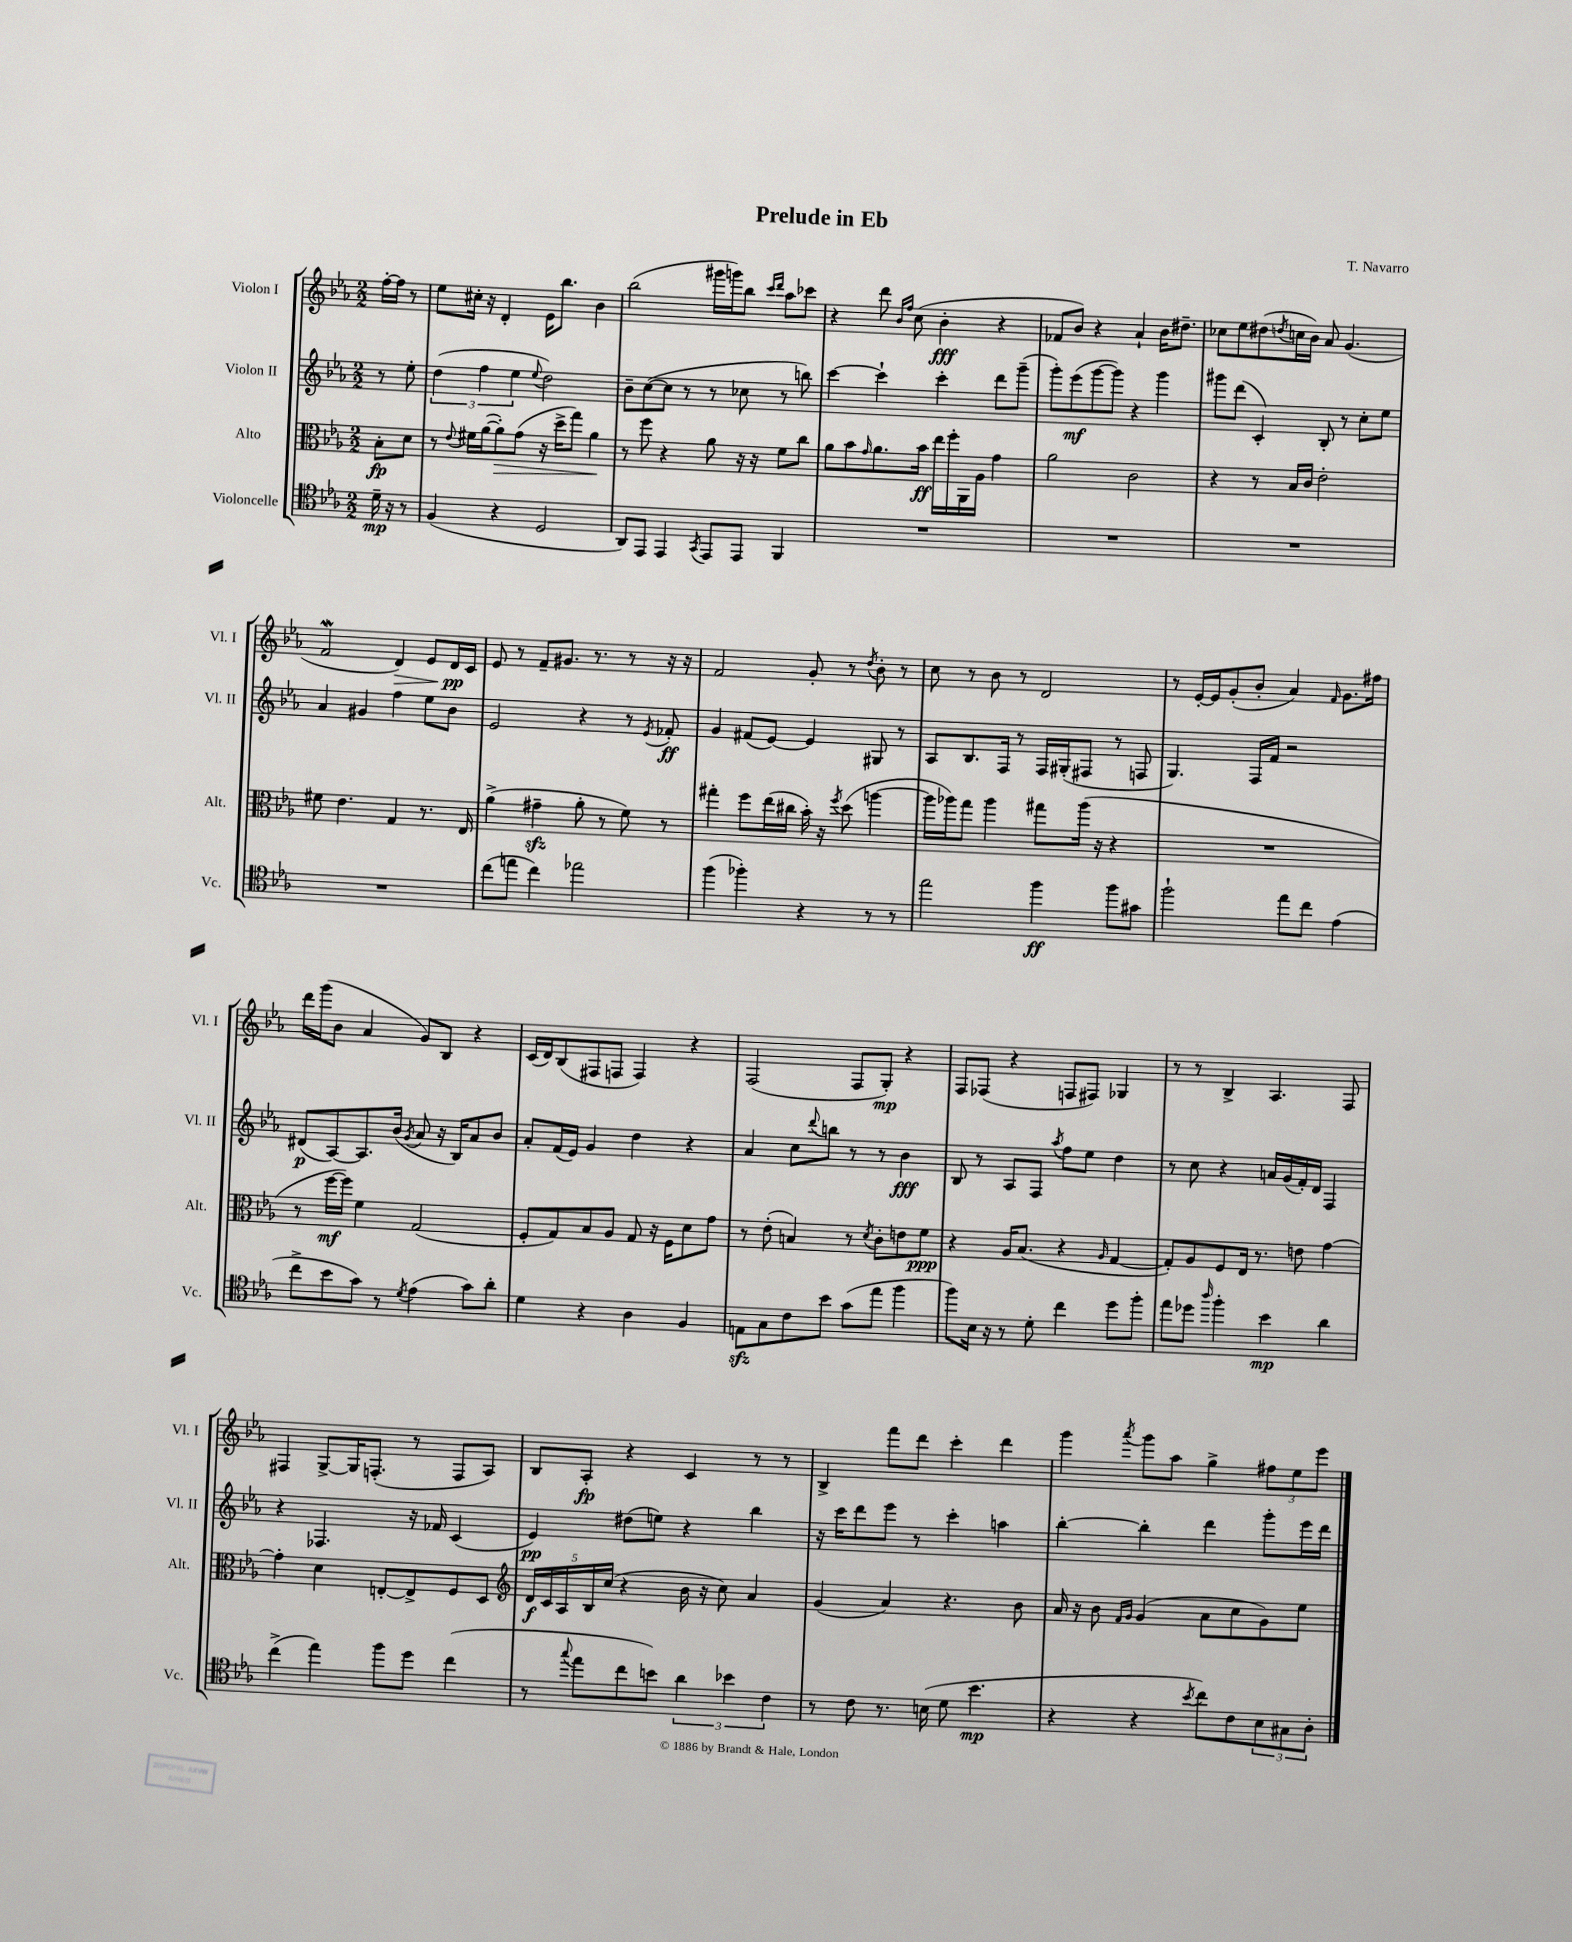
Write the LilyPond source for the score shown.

\header { title = "Prelude in Eb" composer = "T. Navarro" }
<<
\new StaffGroup <<
\new Staff = "s0" \with { instrumentName = "Violon I" shortInstrumentName = "Vl. I" } {
    \clef treble \key ees \major \numericTimeSignature \time 2/2 \partial 4
    f''16~-. f''16 r8 |
    ees''8 cis''16-. r16 d'4-. ees'16 bes''8. bes'4 |
    bes''2( gis'''16 g'''16) bes''8 \grace { c'''16 d'''16 } aes''8 ces'''8 |
    r4 d'''8 \grace { bes'16 f''16 } c''8( bes'4-.\fff r4 |
    fes'8 bes'8) r4 aes'4-! bes'16 dis''8.-- |
    ces''8 ees''8 dis''8( \acciaccatura { d''8 } c''16 bes'16) aes'8 g'4.( |
    f'2\mordent d'4\>) ees'8 d'16\pp\! c'16 |
    ees'8 r8 f'8-- gis'8. r8. r8 r16 r16 |
    f'2 g'8-. r8 \acciaccatura { d''8 } bes'8-. r8 |
    c''8 r8 bes'8 r8 d'2 |
    r8 ees'16~-. ees'16 g'8-.( bes'8-. aes'4) \grace { f'16 } g'8. fis''16 |
    d'''16 g'''16( bes'8 aes'4 g'8) bes8 r4 |
    c'16( d'16) bes8( fis8 f8 f4) r4 |
    f2( f8 g8-.\mp) r4 |
    f8 fes8( r4 f8 fis8) ges4 |
    r8 r8 bes4-> aes4. f8 |
    fis4 g8~-> g16 f8.-.( r8 f8 aes8) |
    bes8 aes8-.\fp r4 c'4 r8 r8 |
    bes4-> f'''8 d'''8 c'''4-. d'''4 |
    g'''4 \acciaccatura { aes'''8 } g'''8 aes''8 g''4-> \tuplet 3/2 { fis''8 ees''8 ees'''8 } \bar "|." |
}
\new Staff = "s1" \with { instrumentName = "Violon II" shortInstrumentName = "Vl. II" } {
    \clef treble \key ees \major \numericTimeSignature \time 2/2 \partial 4
    r8 ees''8-. |
    \tuplet 3/2 { d''4( f''4 ees''4 } \appoggiatura { ees''8 } d''2) |
    bes'8-- c''8~( c''8 r8 r8 ces''8 r8 b''8) |
    c'''4~ c'''4-! c'''4-. d'''8 g'''8--( |
    g'''8-.) ees'''8\mf( g'''8~ g'''8) r4 g'''4 |
    gis'''8 d'''8( c'4-.) bes8-. r8 c''8-. ees''8 |
    aes'4 gis'4 f''4 ees''8 bes'8 |
    ees'2 r4 r8 \acciaccatura { ees'8 } fes'8-.\ff |
    g'4 fis'8( ees'8~) ees'4 gis8 r8 |
    aes8 bes8. f16 r8 f16 gis16-.( fis8 r8 f8 |
    g4.) f16 f'16 r2 |
    dis'8\p( aes8~) aes8. bes'16( \acciaccatura { g'8 } aes'8 r16 bes16) aes'8 bes'8 |
    aes'8-. f'16( ees'16) g'4 d''4 r4 |
    aes'4 c''8 \appoggiatura { d'''8 } b''8 r8 r8 bes'4\fff |
    bes8 r8 aes8 f8 \acciaccatura { aes''8 } f''8 ees''8 d''4 |
    r8 c''8 r4 a'16 g'16( f'16-.) d'16 f4 |
    r4 fes4. r16 fes'16 c'4( |
    ees'4\pp) dis''8( e''8) r4 bes''4 |
    r16 c'''16 d'''8 ees'''8 r8 c'''4-. a''4 |
    bes''4~-. bes''4-. d'''4 g'''8-. ees'''16 d'''16 \bar "|." |
}
\new Staff = "s2" \with { instrumentName = "Alto" shortInstrumentName = "Alt." } {
    \clef alto \key ees \major \numericTimeSignature \time 2/2 \partial 4
    bes8-.\fp d'8 |
    r8 \appoggiatura { ees'8 } fis'16 aes'16~( aes'8-.\>) g'8( r16 d''16-> g''8) aes'4\! |
    r8 f''8 r4 aes'8 r16 r16 f'8 c''8 |
    aes'8 bes'8 \grace { g'16 } aes'8. bes'16\ff ees''16 f''16-. aes,16 aes16 g'4 |
    aes'2 c'2 |
    r4 r8 bes16 c'16 ees'2-. |
    fis'8 ees'4. g4 r8. ees16 |
    aes'4->( gis'4--\sfz aes'8-. r8 f'8) r8 |
    gis''4-. f''8 ees''16( cis''16 bes'16-.) r16 \acciaccatura { f''8 } d''8( a''4~ |
    a''16 aes''16) g''8 aes''4 gis''8 aes''16( r16 r4 |
    R1 |
    r8 f''16~\mf f''16) f'4 g2( |
    f8-. g8) bes8 aes8 g8 r16 f16 d'8 g'8 |
    r8 ees'8-.( b4) r8 \acciaccatura { d'8 } c'8-. e'8 f'8\ppp |
    r4 aes16 bes8.( r4 \grace { aes16 } g4~ |
    g8-.) aes8 f8 ees16 r8. e'8 g'4~ |
    g'4-. d'4 e8~-. e8-> f8 d8 |
    \clef treble \tuplet 5/4 { d'16\f c'16 aes16 bes16 c''16( } r4 bes'16 r16 c''8) aes'4 |
    g'4( aes'4) r4. bes'8 |
    aes'16 r16 bes'8 \grace { f'16 g'16 } g'4( aes'8 c''8 g'8) ees''8 \bar "|." |
}
\new Staff = "s3" \with { instrumentName = "Violoncelle" shortInstrumentName = "Vc." } {
    \clef tenor \key ees \major \numericTimeSignature \time 2/2 \partial 4
    d'16--\mp r16 r8 |
    f4( r4 d2 |
    aes,8) ees,8 ees,4 \acciaccatura { g,8 } ees,8 ees,8 f,4 |
    R1 |
    R1 |
    R1 |
    R1 |
    c''8( e''8 c''4) ees''2 |
    f''4( fes''4-.) r4 r8 r8 |
    ees''2 f''4\ff f''8 gis'8 |
    f''2-! ees''8 c''8 ees'4( |
    c''8-> bes'8 g'8) r8 \acciaccatura { d'8 } ees'4( g'8) aes'8-. |
    d'4 r4 aes4 f4 |
    e8\sfz g8 c'8 bes'8 g'8( ees''8 f''4 |
    f''8) bes16 r16 r8 d'8-. c''4 d''8 f''8-. |
    ees''8 des''8 \grace { aes''16 } f''4-. bes'4\mp aes'4 |
    c''4->( ees''4) f''8 d''8 c''4( |
    r8 \appoggiatura { g''8 } ees''8 c''8 b'8) \tuplet 3/2 { aes'4 bes'4 c'4 } |
    r8 c'8 r8. b16( d'8 bes'4.\mp |
    r4 r4 \acciaccatura { bes'8 } c''8) c'8 \tuplet 3/2 { bes8 gis8 aes8-. } \bar "|." |
}
>>
>>
\layout { \context { \Score \remove "Bar_number_engraver" } }
